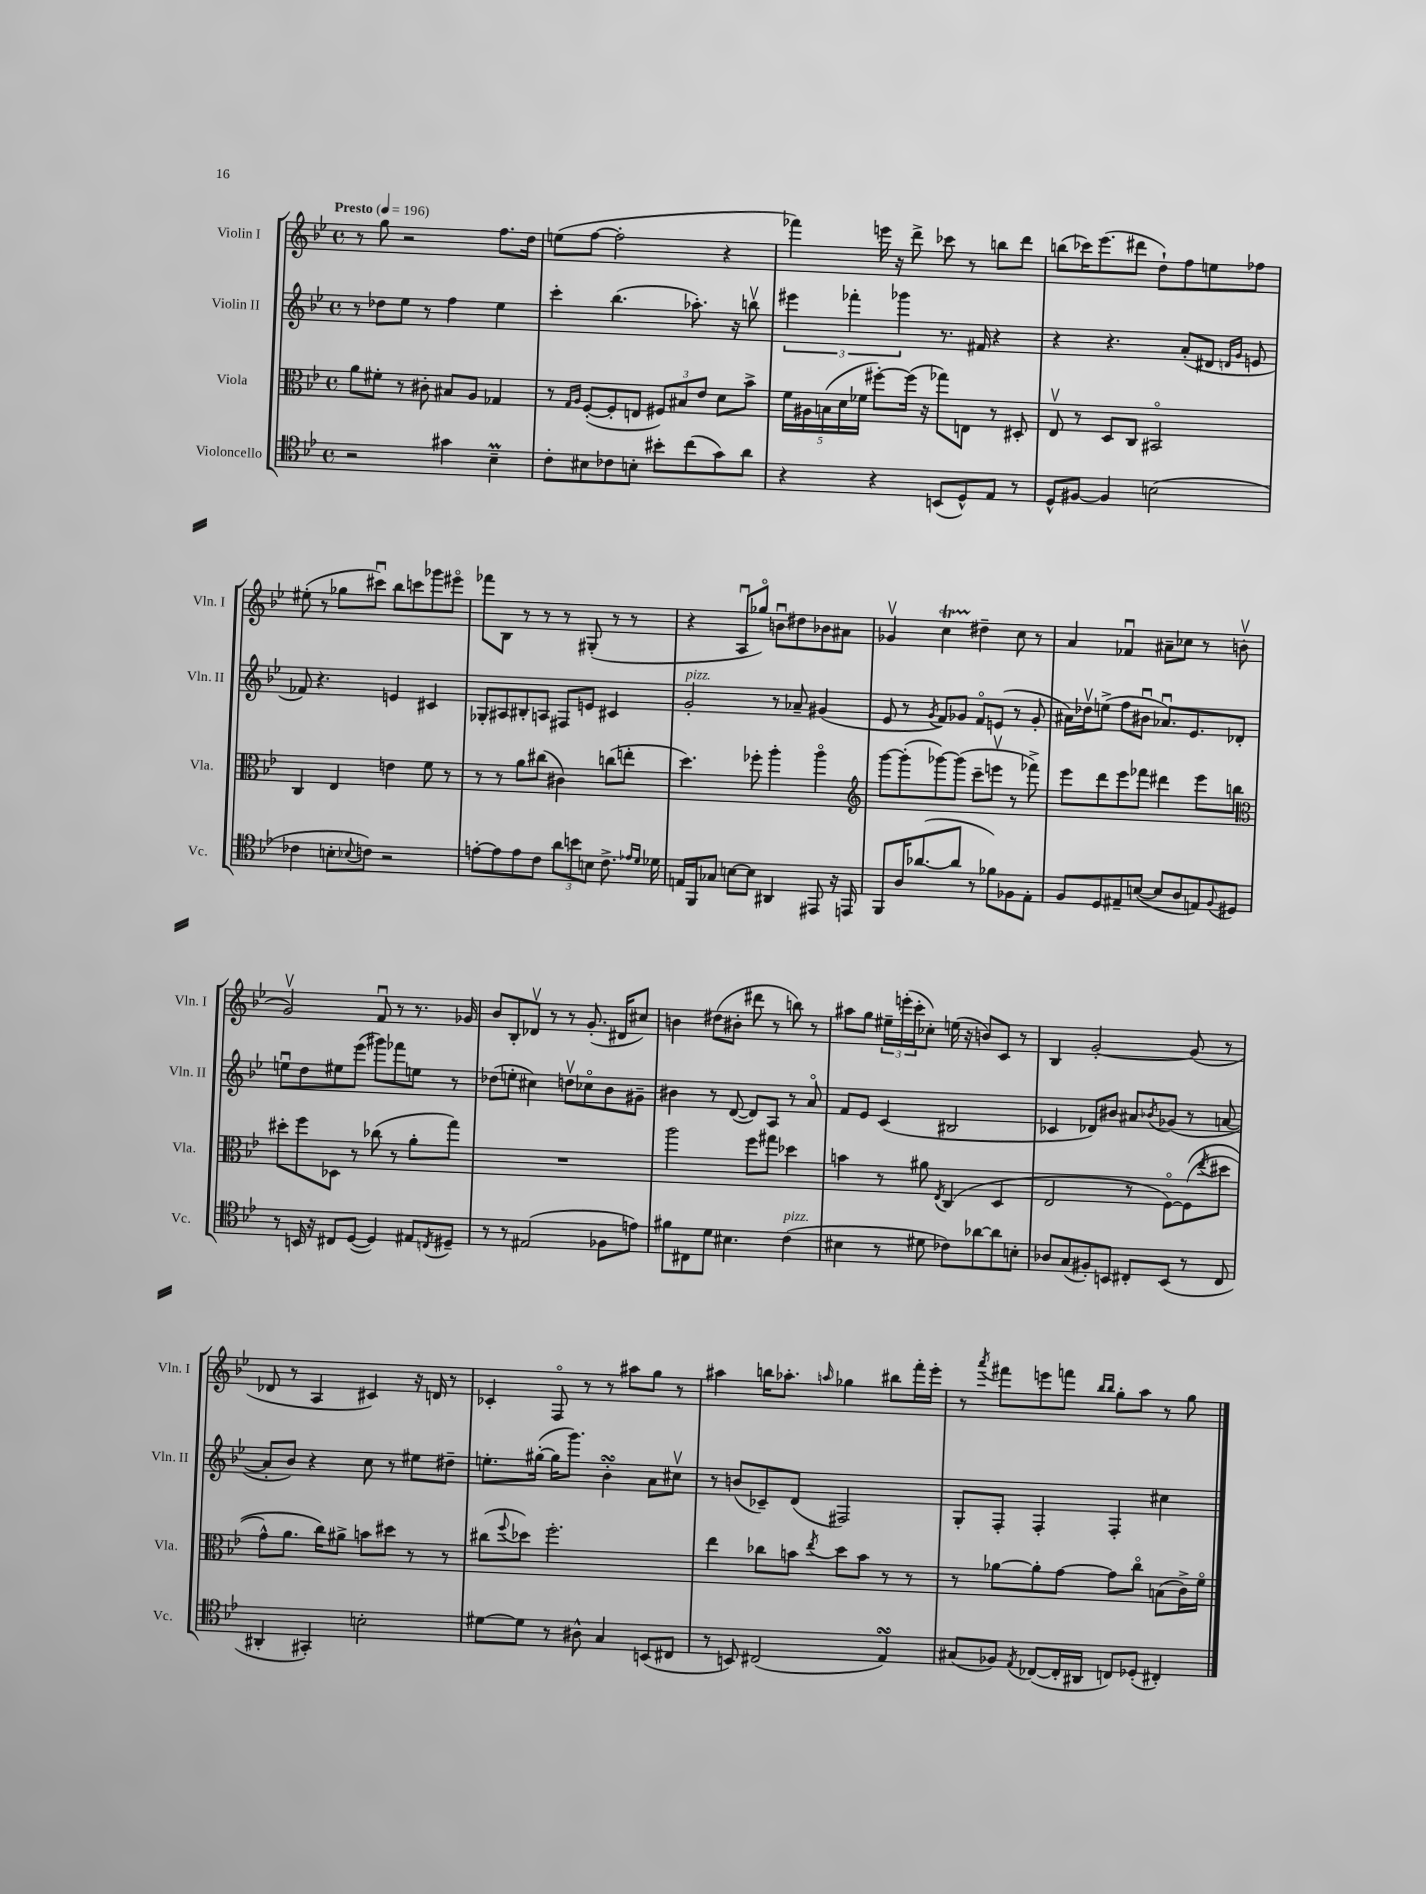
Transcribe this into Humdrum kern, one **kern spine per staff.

**kern	**kern	**kern	**kern
*staff4	*staff3	*staff2	*staff1
*clefC4	*clefC3	*clefG2	*clefG2
*k[b-e-]	*k[b-e-]	*k[b-e-]	*k[b-e-]
*M4/4	*M4/4	*M4/4	*M4/4
*met(c)	*met(c)	*met(c)	*met(c)
*MM196	*MM196	*MM196	*MM196
2r	8a\L	8r	8r
.	8f#'\J	8dd-\L	8gg\
.	8r	8ee-\J	2r
.	8c#'\	8r	.
4g#\	8B#/L	4ff\	.
.	8A/J	.	.
4B-~\	4G-/	4ee-\	8.ff\L
.	.	.	16dd\Jk
=	=	=	=
8c'\L	8r	4ccc'\	(8ee\L
.	16qqG/LL	.	.
.	16qqA/JJ	.	.
8B#\	([8F'/L	.	[8ff\J
8c-\	8F'/]	(4.bb-\	2ff'\]
8B'\J	8E/J	.	.
8b#'\L	12F#/L)	.	.
.	12B#/	.	.
(8cc\	.	8.aa-'\)	.
.	12e-/J	.	.
8g\)	8d\L	.	4r
.	.	16r	.
8a\J	8b-^\J	8bbv\	.
=	=	=	=
4r	20f\LL	6eee#\	4fff-\)
.	20A#\	.	.
.	(20B\	.	.
.	20d\	.	.
.	.	6fff-'\	.
.	20f-\JJ	.	.
4r	[8ff#'\L)	.	16eee\
.	.	.	16r
.	.	6ggg-\	.
.	(16ff#\]Jk	.	8ddd^\
.	16r	.	.
(8BB/L	8gg-\L)	8.r	8ccc-\
8D^^/)	8E\J	.	8r
.	.	16f#/	.
8E-/J	8r	4r	8bb\L
8r	8D#'/	.	8ddd\J
=	=	=	=
8D^^/L	8E-v/	4r	(8bb\L
[8F#/J	8r	.	16ccc-\K)
.	.	.	(8.eee-\
4F#/]	8D/L	4.r	.
.	8C/J	.	8ddd#\J
(2B\	2BB#o/	.	8dd`\L)
.	.	(8a'/L	8ff\
.	.	8d#/J	8ee\
.	.	16qqd/LL	.
.	.	16qqg/JJ	.
.	.	8e/	8ff-\J
=	=	=	=
4c-\	4C/	8f-/)	(8ee#'\
.	.	4.r	8r
8B'\L	4E-/	.	8gg-\L
8qqB-/	.	.	.
8c\J)	.	.	8ccc#u\J)
2r	4e\	4e/	8bb-\L
.	.	.	8ccc\
.	8f\	4c#/	8ggg-\
.	8r	.	8eee#o\J
=	=	=	=
[8e'\L	8r	8G-'/L	8fff-\L
8e\]	8r	8A#/	8B-\J
8e\	8a\L	8B#'/	8r
8c\J	(8cc#\J	8A/J	8r
12a\L	4c#\)	8F#/L	8r
12b\	.	.	.
.	.	8e/J	(8G#'/
12B\J	.	.	.
8.c^\	(8cc\L	4c#/	8r
.	8ee'\J	.	8r
16qqe-/LL	.	.	.
16qqd/JJ	.	.	.
16d-\	.	.	.
=	=	=	=
16E/LL	4.dd\)	2g'/	4r
16FF/J	.	.	.
8G-/J	.	.	.
[8B\L	.	.	8Au/L
8B\]J	8ff-'\	.	8gg-o/J)
4AA#/	4aa'\	8r	8bu\L
.	.	8a-~/	8dd#\
8EE#/	4aao\	(4g#/	8b-\
16r	.	.	8a#\J
16EE/	.	.	.
=	=	=	=
*	*clefG2	*	*
8FF/L	[8ggg\L	8e-/	4g-v/
16A/K	(8ggg'\]	8r	.
([8.a-/	.	.	.
.	.	8qg/	.
.	[8ggg-\)	8f/L)	4cc\
8a-/]J	(8ggg-\]J	8g-/J	.
8r	8ccc~\L	8fo/L	4dd#~\
8f-\L)	8eeev\J	(8e/J	.
8F-\	8r	8r	8cc\
8E-'\J	8fff-^\)	8g-'/	8r
=	=	=	=
8F/L	8eee-\L	16a#\LL)	4a/
.	.	16dd-v\J	.
8D/	8ddd\	(8ee^\J	.
8E#~/	8eee-\	8ff\L	4f-u/
([8B/J	8fff-\J	8b#u\J	.
8B/]L	4ddd#\	8.a-u/L)	8a#~\L
8A/	.	.	8cc-\J
.	.	8.e-/	.
8E/)	8eee-\L	.	8r
8qqF/	.	.	.
8D#/J	8bb\J	8d-'/J	(8bv\
=	=	=	=
*	*clefC3	*	*
8r	8dd#'\L	8eeu\L	2gv/)
16BB/	8ff\	8dd\	.
16r	.	.	.
8C#/L	8D-\J	8ee#\	.
([8D/J	8r	(8eee-\J	.
4D/])	(8cc-\	8ggg#\L)	8fu/
.	8r	8fff-\	8r
8E#/L	8a'\L	8ee\J	8.r
8qC/	.	.	.
8D#~/J	8gg\J)	8r	.
.	.	.	16g-/
=	=	=	=
8r	1r	(8dd-\L	8b-/L
8r	.	8ee'\J	8B-'/
(2E#/	.	4cc#\)	8d-v/J
.	.	.	8r
.	.	8ddv\L	8r
.	.	8cc-o\	(8.g'/
8F-\L	.	8b-\	.
.	.	.	16d#/LK
8e\J)	.	8g#~\J	8cc#/J)
=	=	=	=
8f#\L	2aa\	4b#\	4b\
8C#\	.	.	.
8d\J	.	8r	(8dd#\L
4.B#\	.	([8d/	8b#'\J
.	8ff\L	8d/]L)	8ddd#\
.	8gg#\J	8A/J	8r
(4c\	4dd-\	8r	8bb\)
.	.	8ao/	8r
=	=	=	=
4B#\	4b\	8f/L	8aa#\L
.	.	8e-/J	8gg\J
8r	8r	(4c/	24ee#~\LL
.	.	.	(24eee'\
.	.	.	24ccc'\J
8d#\	8a#\	.	8cc-'\J)
.	8qE-/	.	.
8c-\L)	(4C/	2B#/	(16ee\
.	.	.	16r
[8a-\	.	.	8b/L)
8a-\]	4D/	.	8c/J
8B'\J	.	.	8r
=	=	=	=
8A-/L	2E-/	4c-/	4B-/
(8G/	.	.	.
8F#'/)	.	8d-/L)	[2g'/
8BB/J	.	8b#/J	.
8C#'/L	8r	8a#/L	.
.	.	8qb-/	.
(8BB/J	[8Fo\L)	(8g-/J	.
8r	&((8F\]	8r	(8g/]
.	8qee-/	.	.
8C#/	8dd#\J	[8a/	8r
=	=	=	=
4AA#'/	8g^^\L)	8a'/]L	8d-/
.	8.a\J	8b-/J)	8r
4GG#'/)	.	4r	4A/
.	16cc\LK&)	.	.
.	8a#^\J	.	.
2B'\	8b\L	8cc\	4c#/)
.	8dd#\J	8r	.
.	8r	8ee#\L	16r
.	.	.	16d/
.	8r	8dd#~\J	8r
=	=	=	=
[8d#\L	(8cc#\L	8.ee'\L	4c-'/
.	8qqff/	.	.
8d#\]J	8dd-\J)	.	.
.	.	([16gg#'\Jk	.
8r	2.ff'\	16gg#\]LK	8Fo/
.	.	8.ggg\J)	.
8A#^^\	.	.	8r
4G/	.	4b-'\	8r
.	.	.	8aa#\L
(8BB/L	.	8a\L	8gg\J
8C#/J	.	8cc#v\J	8r
=	=	=	=
8r	4ee-\	8r	4aa#\
8BB/)	.	(8b/L	.
(2C#/	8cc-\L	8c-~/)	16bb\LK
.	.	.	8.aa-'\J
.	8b\J	(8d/J	.
.	8qee-/	.	16qqaa/
.	8dd\L	2F#/)	4gg-\
.	8b\J	.	.
4E-/)	8r	.	8bb#\L
.	8r	.	16fff'\L
.	.	.	16eee-'\JJ
=	=	=	=
(8G#/L	8r	8G'/L	8r
.	.	.	8qaaa/
8F-/J)	[8a-\L	8F'/J	8fff#\L
8qE-/	.	.	.
([8C-/L	8a-'\]	4F'/	8eee\
16C-'/]L	[8g\J	.	8fff\J
16AA#/JJ	.	.	.
.	.	.	16qqbb-/LL
.	.	.	16qqbb-/JJ
8C/L)	8g\]L	4F'/	8gg'\L
(8D-'/J	8cco\J	.	8aa\J
4C#'/)	(8B\L	4cc#\	8r
.	16c^\L)	.	8gg\
.	16fo\JJ	.	.
==	==	==	==
*-	*-	*-	*-
